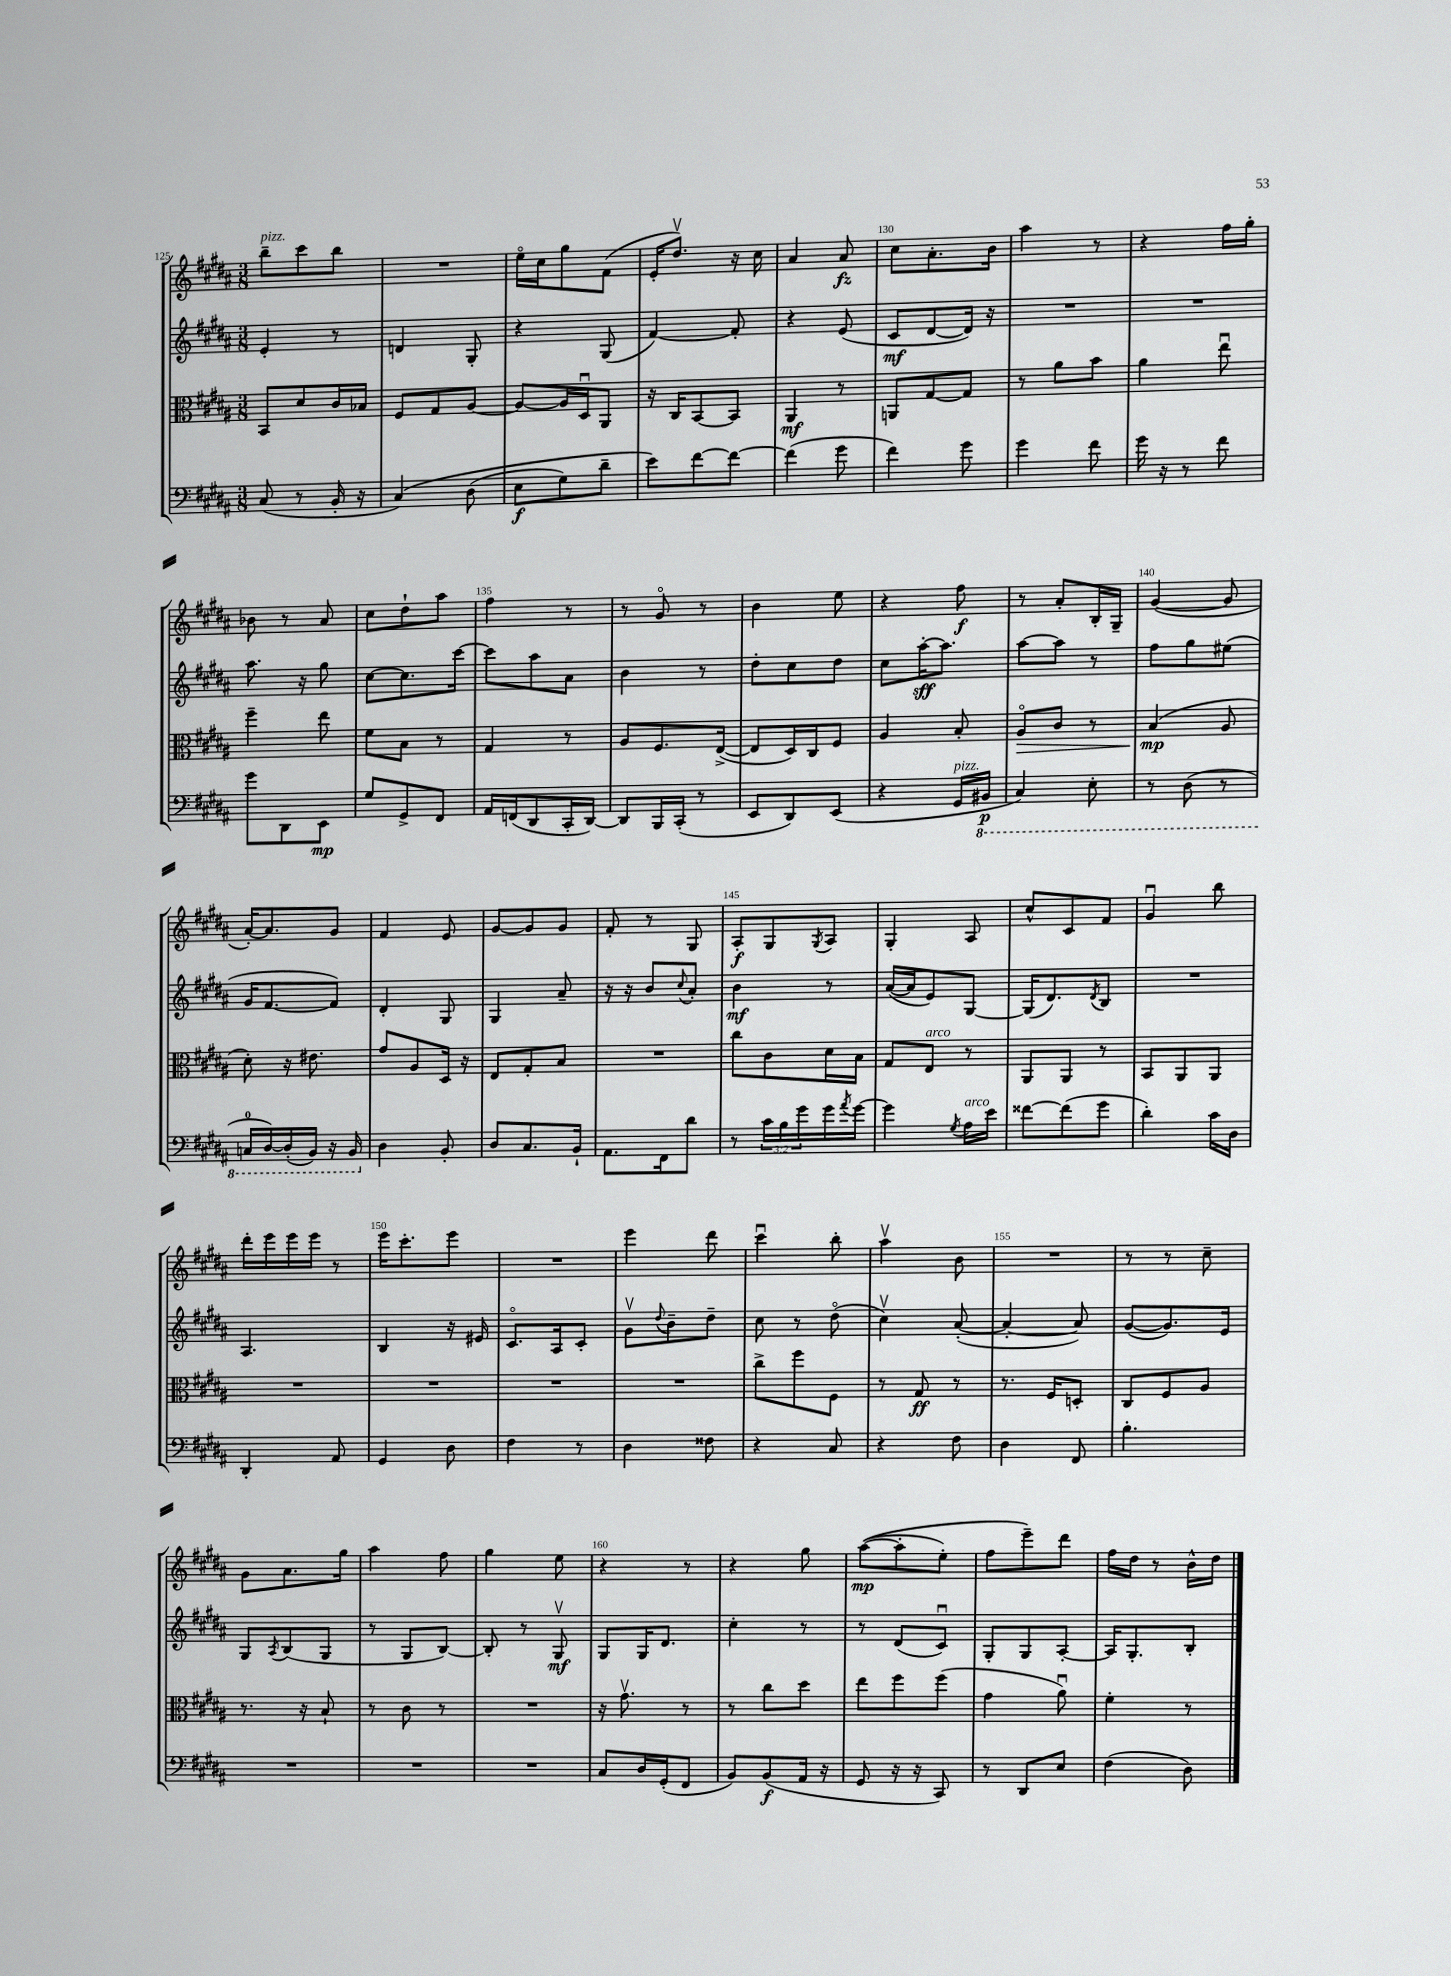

**kern	**dynam	**kern	**dynam	**kern	**dynam	**kern	**dynam
*part4	*part4	*part3	*part3	*part2	*part2	*part1	*part1
*staff4	*staff4	*staff3	*staff3	*staff2	*staff2	*staff1	*staff1
*clefF4	*	*clefC3	*	*clefG2	*	*clefG2	*
*k[f#c#g#d#a#]	*	*k[f#c#g#d#a#]	*	*k[f#c#g#d#a#]	*	*k[f#c#g#d#a#]	*
*M3/8	*	*M3/8	*	*M3/8	*	*M3/8	*
=125	=125	=125	=125	=125	=125	=125	=125
!	!	!	!	!	!	!LO:TX:a:i:t=pizz.	!
(8C#/	.	8BB/L	.	4e'/	.	8bb~\L	.
8r	.	8d#/	.	.	.	8ccc#\	.
16BB'/	.	16c#/L	.	8r	.	8bb\J	.
16r	.	16B-X/JJ	.	.	.	.	.
=126	=126	=126	=126	=126	=126	=126	=126
(4C#/)	.	8F#/L	.	4dn/	.	4.r	.
.	.	8G#/	.	.	.	.	.
(8D#\	.	[8A#/J	.	8G#'/	.	.	.
=127	=127	=127	=127	=127	=127	=127	=127
8E\L	f	8A#/L_	.	4r	.	16ee\LL	.
.	.	.	.	.	.	16cc#\J	.
8G#\)	.	16A#/L]	.	.	.	8gg#\	.
.	.	16D#u/J	.	.	.	.	.
8d#~\J	.	8AA#/J	.	(8G#/	.	(8f#\J	.
=128	=128	=128	=128	=128	=128	=128	=128
8e\L)	.	16r	.	[4f#/)	.	16e'/KL	.
.	.	16C#/KL	.	.	.	8.dd#v/J)	.
[8f#\	.	[8BB/	.	.	.	.	.
8f#\J_	.	8BB/J]	.	8f#'/]	.	16r	.
.	.	.	.	.	.	16cc#\	.
=129	=129	=129	=129	=129	=129	=129	=129
(4f#\]	.	4AA#/	mf	4r	.	4a#/	.
8g#\	.	8r	.	(8e/	.	8a#/	fz
=130	=130	=130	=130	=130	=130	=130	=130
4f#\)	.	8AAn/L	.	8c#/L	mf	8cc#\L	.
.	.	[8G#/	.	[8d#/	.	8.a#'\	.
8g#\	.	8G#/J]	.	16d#/Jk])	.	.	.
.	.	.	.	16r	.	16b\Jk	.
=131	=131	=131	=131	=131	=131	=131	=131
4g#\	.	8r	.	4.r	.	4aa#\	.
.	.	8a#\L	.	.	.	.	.
8f#\	.	8b\J	.	.	.	8r	.
=132	=132	=132	=132	=132	=132	=132	=132
16g#\	.	4a#\	.	4.r	.	4r	.
16r	.	.	.	.	.	.	.
8r	.	.	.	.	.	.	.
8f#\	.	8eeu\	.	.	.	16ff#\LL	.
.	.	.	.	.	.	16gg#'\JJ	.
!!LO:LB:g=z
=133	=133	=133	=133	=133	=133	=133	=133
8g#\L	.	4ff#~\	.	8.aa#\	.	8b-X\	.
8DD#\	.	.	.	.	.	8r	.
.	.	.	.	16r	.	.	.
8EE\J	mp	8ee\	.	8gg#\	.	8a#/	.
=134	=134	=134	=134	=134	=134	=134	=134
8G#/L	.	8f#\L	.	[8cc#\L	.	8cc#\L	.
8GG#^/	.	8B\J	.	8.cc#\]	.	8dd#`\	.
8FF#/J	.	8r	.	.	.	8aa#\J	.
.	.	.	.	[16ccc#\Jk	.	.	.
=135	=135	=135	=135	=135	=135	=135	=135
16AA#/LL	.	4G#/	.	8ccc#\L]	.	4ff#\	.
(16FFn/J	.	.	.	.	.	.	.
8DD#/	.	.	.	8aa#\	.	.	.
16CC#'/L	.	8r	.	8a#\J	.	8r	.
[16DD#/JJ)	.	.	.	.	.	.	.
=136	=136	=136	=136	=136	=136	=136	=136
8DD#/L]	.	8A#/L	.	4b\	.	8r	.
16BBB/L	.	8.F#/	.	.	.	8g#/	.
(16CC#'/JJ	.	.	.	.	.	.	.
8r	.	.	.	8r	.	8r	.
.	.	([16E^/Jk	.	.	.	.	.
=137	=137	=137	=137	=137	=137	=137	=137
8EE/L	.	8E/L]	.	8dd#'\L	.	4b\	.
8DD#/)	.	16D#/L)	.	8cc#\	.	.	.
.	.	16C#/J	.	.	.	.	.
(8EE/J	.	8F#/J	.	8dd#\J	.	8ee\	.
=138	=138	=138	=138	=138	=138	=138	=138
4r	.	4A#/	.	8cc#\L	.	4r	.
.	.	.	.	[16aa#'\K	sff	.	.
.	.	.	.	8.aa#\J]	.	.	.
!LO:TX:a:i:t=pizz.	!	!	!	!	!	!	!
16GG#/LL	.	8B'/	.	.	.	8ff#\	f
*8ba	*	*	*	*	*	*	*
16BBB#X/JJ	p	.	.	.	.	.	.
=139	=139	=139	=139	=139	=139	=139	=139
!	!	!	!LO:HP:b	!	!	!	!
4CC#/)	.	8A#/L	>	[8aa#\L	.	8r	.
.	.	8c#/J	.	8aa#\J]	.	8a#'/L	.
8EE'\	.	8r	.	8r	.	16B'/L	.
.	.	.	.	.	.	16G#~/JJ	.
=140	=140	=140	=140	=140	=140	=140	=140
8r	.	(4B/	mp	8ff#\L	.	([4g#/	.
(8DD#\	.	.	.	8gg#\	.	.	.
8r	.	8A#/	]	(8ee#X\J	.	8g#/]	.
!!LO:LB:g=z
=141	=141	=141	=141	=141	=141	=141	=141
16CCn/LL	.	8d#'\)	.	16g#/KL	.	[16a#'/KL)	.
[16DD#/)	.	.	.	[8.f#/	.	8.a#/]	.
(16DD#'/]	.	16r	.	.	.	.	.
16BBB/JJ)	.	8.e#X\	.	.	.	.	.
16r	.	.	.	8f#/J])	.	8g#/J	.
16BBB/	.	.	.	.	.	.	.
=142	=142	=142	=142	=142	=142	=142	=142
*X8ba	*	*	*	*	*	*	*
4D#\	.	8g#/L	.	4d#'/	.	4f#/	.
.	.	8A#/	.	.	.	.	.
8BB'/	.	16D#/Jk	.	8G#/	.	8e/	.
.	.	16r	.	.	.	.	.
=143	=143	=143	=143	=143	=143	=143	=143
8D#/L	.	8E/L	.	4G#/	.	[8g#/L	.
8.C#/	.	8G#'/	.	.	.	8g#/]	.
.	.	8B/J	.	8a#~/	.	8g#/J	.
16BB`/Jk	.	.	.	.	.	.	.
=144	=144	=144	=144	=144	=144	=144	=144
8.AA#\L	.	4.r	.	16r	.	8f#'/	.
.	.	.	.	16r	.	.	.
.	.	.	.	8b/L	.	8r	.
16FF#\k	.	.	.	.	.	.	.
.	.	.	.	8qqcc#/	.	.	.
8d#\J	.	.	.	8a#'/J	.	8G#/	.
=145	=145	=145	=145	=145	=145	=145	=145
8r	.	8cc#\L	.	4b\	mf	8A#'/L	f
24c#\LL	.	8c#\	.	.	.	8G#/	.
24B\	.	.	.	.	.	.	.
24g#\	.	.	.	.	.	.	.
.	.	.	.	.	.	8qG#/	.
16g#\	.	16d#\L	.	8r	.	8A#/J	.
8qa#/	.	.	.	.	.	.	.
[16g#\JJ	.	16B\JJ	.	.	.	.	.
=146	=146	=146	=146	=146	=146	=146	=146
4g#\]	.	8G#/L	.	([16a#/LL	.	4G#'/	.
.	.	.	.	16a#/J]	.	.	.
!	!	!LO:TX:a:i:t=arco	!	!	!	!	!
.	.	8E/J	.	8e/)	.	.	.
8qG#/	.	.	.	.	.	.	.
!LO:TX:a:i:t=arco	!	!	!	!	!	!	!
16A#\LL	.	8r	.	[8G#/J	.	8A#/	.
16e\JJ	.	.	.	.	.	.	.
=147	=147	=147	=147	=147	=147	=147	=147
[8f##X\L	.	8AA#/L	.	(16G#/KL]	.	8cc#^^/L	.
.	.	.	.	8.d#/)	.	.	.
(8f##\]	.	8AA#/J	.	.	.	8c#/	.
.	.	.	.	8qd#/	.	.	.
8g#\J	.	8r	.	8B/J	.	8f#/J	.
=148	=148	=148	=148	=148	=148	=148	=148
4d#'\)	.	8BB/L	.	4.r	.	4g#u/	.
.	.	8AA#/	.	.	.	.	.
16c#\LL	.	8AA#/J	.	.	.	8bb\	.
16D#\JJ	.	.	.	.	.	.	.
!!LO:LB:g=z
=149	=149	=149	=149	=149	=149	=149	=149
4DD#'/	.	4.r	.	4.A#/	.	16ddd#'\LL	.
.	.	.	.	.	.	16eee\	.
.	.	.	.	.	.	16eee\	.
.	.	.	.	.	.	16eee\JJ	.
8AA#/	.	.	.	.	.	8r	.
=150	=150	=150	=150	=150	=150	=150	=150
4GG#/	.	4.r	.	4B/	.	16eee\KL	.
.	.	.	.	.	.	8.ccc#'\	.
8D#\	.	.	.	16r	.	8eee\J	.
.	.	.	.	16e#X/	.	.	.
=151	=151	=151	=151	=151	=151	=151	=151
4F#\	.	4.r	.	8.c#/L	.	4.r	.
.	.	.	.	16A#/k	.	.	.
8r	.	.	.	8c#'/J	.	.	.
=152	=152	=152	=152	=152	=152	=152	=152
4D#\	.	4.r	.	8g#v\L	.	4eee\	.
.	.	.	.	8qqdd#/	.	.	.
.	.	.	.	8b~\	.	.	.
8F##X\	.	.	.	8dd#~\J	.	8ddd#\	.
=153	=153	=153	=153	=153	=153	=153	=153
4r	.	8cc#^\L	.	8cc#\	.	4ccc#u\	.
.	.	8ff#\	.	8r	.	.	.
8C#/	.	8F#\J	.	(8dd#\	.	8bb'\	.
=154	=154	=154	=154	=154	=154	=154	=154
4r	.	8r	.	4cc#v\)	.	4aa#v\	.
.	.	8G#/	ff	.	.	.	.
8F#\	.	8r	.	([8a#'/	.	8b\	.
=155	=155	=155	=155	=155	=155	=155	=155
4D#\	.	8.r	.	4a#'/_	.	4.r	.
.	.	16F#/KL	.	.	.	.	.
8FF#/	.	8Dn'/J	.	8a#/])	.	.	.
=156	=156	=156	=156	=156	=156	=156	=156
4.B'\	.	8C#/L	.	([8g#/L	.	8r	.
.	.	8F#/	.	8.g#/])	.	8r	.
.	.	8A#/J	.	.	.	8cc#~\	.
.	.	.	.	16e/Jk	.	.	.
!!LO:LB:g=z
=157	=157	=157	=157	=157	=157	=157	=157
4.r	.	8.r	.	8G#/L	.	8g#\L	.
.	.	.	.	8qA#/	.	.	.
.	.	.	.	(8B/	.	8.a#\	.
.	.	16r	.	.	.	.	.
.	.	8B`/	.	8G#/J	.	.	.
.	.	.	.	.	.	16gg#\Jk	.
=158	=158	=158	=158	=158	=158	=158	=158
4.r	.	8r	.	8r	.	4aa#\	.
.	.	8c#\	.	8G#/L	.	.	.
.	.	8r	.	[8B/J)	.	8ff#\	.
=159	=159	=159	=159	=159	=159	=159	=159
4.r	.	4.r	.	8B'/]	.	4gg#\	.
.	.	.	.	8r	.	.	.
.	.	.	.	8G#v/	mf	8ee\	.
=160	=160	=160	=160	=160	=160	=160	=160
8C#/L	.	16r	.	8G#/L	.	4r	.
.	.	8.g#v\	.	.	.	.	.
16D#/L	.	.	.	16G#/K	.	.	.
(16GG#'/J	.	.	.	8.d#/J	.	.	.
8FF#/J	.	8r	.	.	.	8r	.
=161	=161	=161	=161	=161	=161	=161	=161
8BB/L)	.	8r	.	4cc#'\	.	4r	.
(8BB/	f	8cc#\L	.	.	.	.	.
16AA#/Jk	.	8dd#\J	.	8r	.	8gg#\	.
16r	.	.	.	.	.	.	.
=162	=162	=162	=162	=162	=162	=162	=162
8GG#/	.	8ee\L	.	8r	.	(([8aa#\L	mp
16r	.	8ff#\	.	(8d#/L	.	8aa#'\]	.
16r	.	.	.	.	.	.	.
8CC#/)	.	(8ff#\J	.	8c#u/J)	.	8ee'\J)	.
=163	=163	=163	=163	=163	=163	=163	=163
8r	.	4g#\	.	8G#'/L	.	8ff#\L	.
8DD#/L	.	.	.	8G#/	.	8eee~\)	.
8E/J	.	8a#u\)	.	[8A#'/J	.	8ddd#\J	.
=164	=164	=164	=164	=164	=164	=164	=164
(4F#\	.	4f#'\	.	16A#/KL]	.	16ff#\LL	.
.	.	.	.	8.G#'/	.	16dd#\JJ	.
.	.	.	.	.	.	8r	.
8D#\)	.	8r	.	8B'/J	.	16b^^\LL	.
.	.	.	.	.	.	16dd#\JJ	.
==	==	==	==	==	==	==	==
*-	*-	*-	*-	*-	*-	*-	*-
